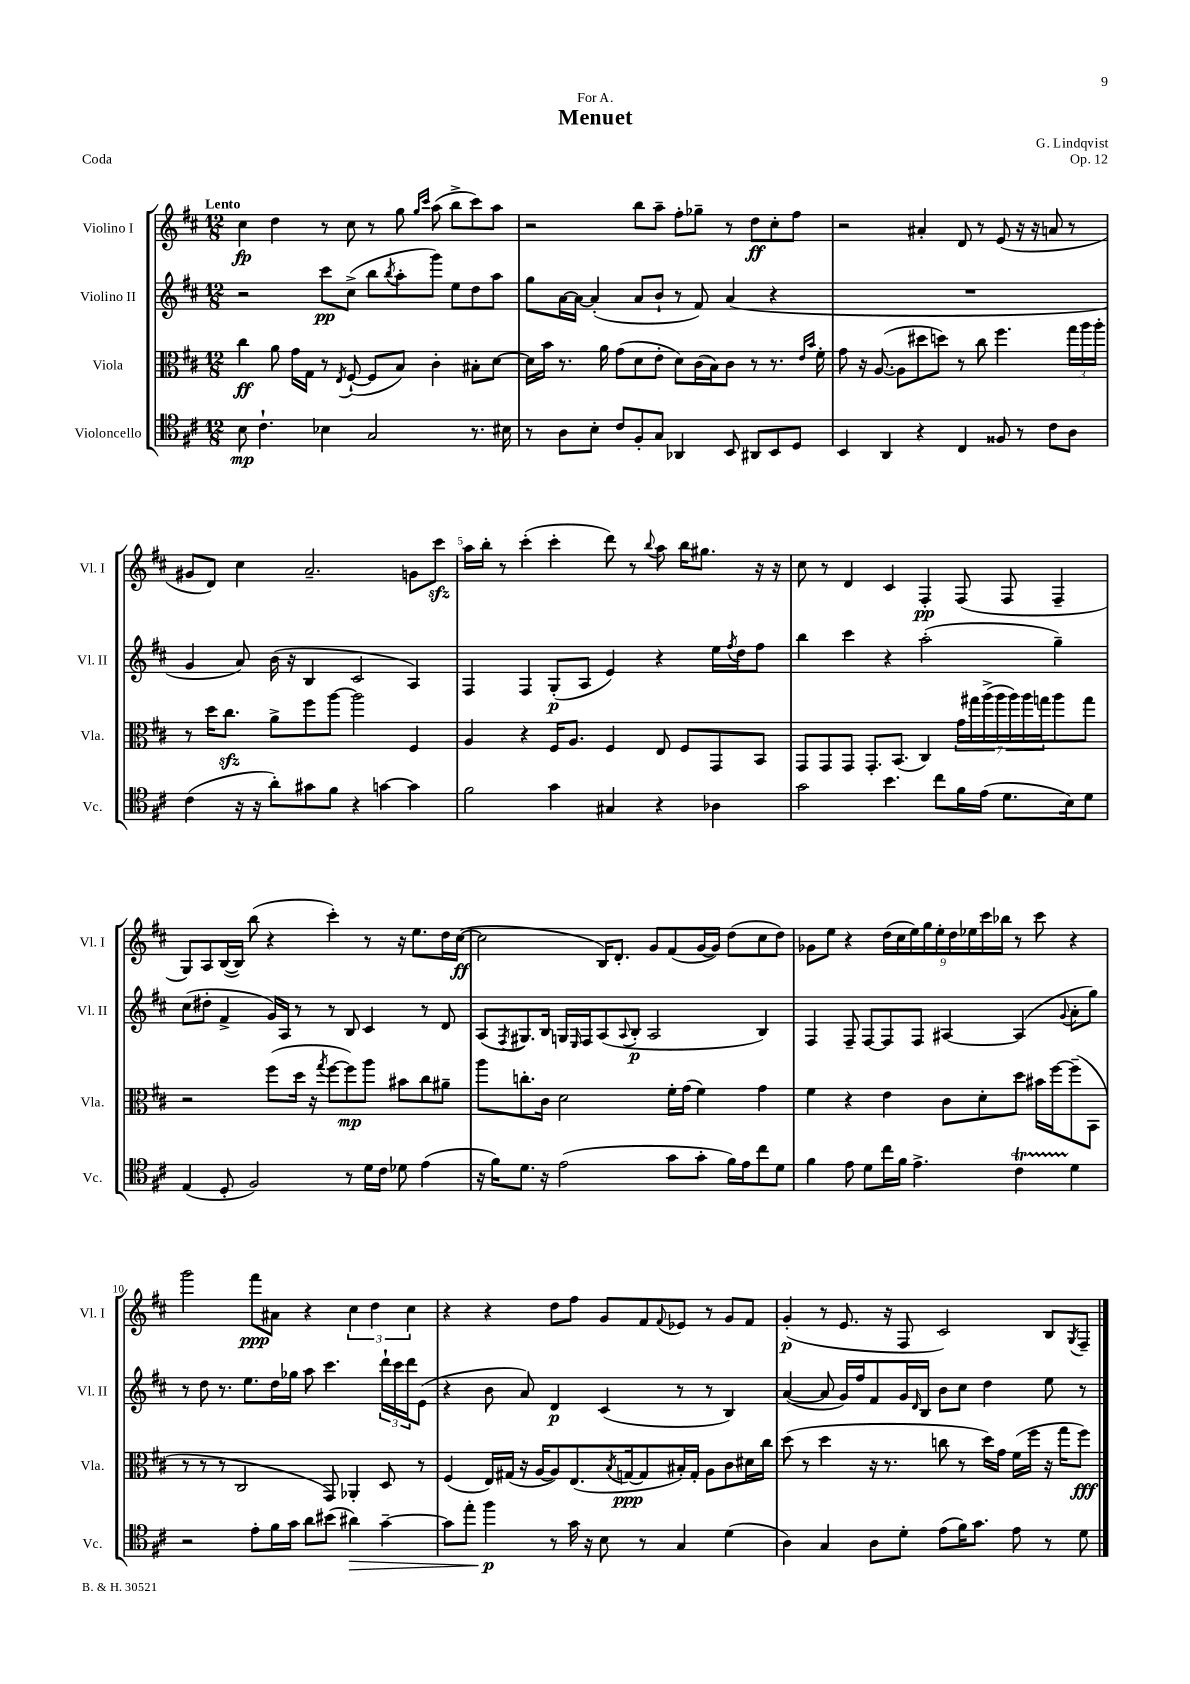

**kern	**kern	**kern	**kern
*staff4	*staff3	*staff2	*staff1
*clefC4	*clefC3	*clefG2	*clefG2
*k[f#c#]	*k[f#c#]	*k[f#c#]	*k[f#c#]
*M12/8	*M12/8	*M12/8	*M12/8
8B	4cc#	2r	4cc#
4.c#`	.	.	.
.	8a	.	4dd
.	16g	.	.
.	16G	.	.
4B-	8r	8ccc#	8r
.	8qE	.	.
.	([8F#`	(8cc#^	8cc#
2G	8F#]	8bb	8r
.	.	8qbb	.
.	8B)	8aa'	8gg
.	.	.	16qqgg
.	.	.	16qqccc#
.	4c#'	8ggg)	(8aa
.	.	8ee	8bb^
8.r	8B#'	8dd	8ccc#)
.	[8d	8aa	8aa
16B#	.	.	.
=	=	=	=
8r	16d]	8gg	2r
.	16b	.	.
8A	8.r	[16a	.
.	.	16a_	.
8B'	.	(4a']	.
.	16a	.	.
8c#	(8g	.	.
8F#'	8d	8a	8bb
8G	8e'	8b`	8aa~
4AA-	8d)	8r	8ff#'
.	(16c#	8f#)	8gg-~
.	16B)	.	.
8BB	8c#	(4a	8r
8AA#	8r	.	8dd
8BB	8.r	4r	8cc#'
8D	.	.	8ff#
.	16qqe	.	.
.	16qqb	.	.
.	16f#'	.	.
=	=	=	=
4BB	8g	1.r	2r
.	16r	.	.
.	([8.A	.	.
4AA	.	.	.
.	8A]	.	.
4r	8dd#	.	4a#'
.	8dd)	.	.
4C#	8r	.	8d
.	8cc#	.	8r
8F##	4.ff#	.	(8e
8r	.	.	16r
.	.	.	16r
8c#	.	.	8a
8A	24gg	.	8r
.	24aa	.	.
.	24aa'	.	.
=	=	=	=
(4c#	8r	4g	8g#
.	16dd	.	8d)
.	8.cc#	.	.
16r	.	8a)	4cc#
16r	.	.	.
8a')	8a^	(16b	.
.	.	16r	.
8g#	8ff#	4B	2.a~
8f#	[8aa	.	.
4r	2aa]	2c#	.
[4g	.	.	.
4g]	4F#	4A)	8g
.	.	.	8ccc#
=	=	=	=
2f#	4A	4F#	16aa
.	.	.	16bb'
.	.	.	8r
.	4r	4F#	(4ccc#'
4g	16F#	(8G'	4ccc#'
.	8.A	.	.
.	.	8A	.
4G#	4F#	4e)	8ddd)
.	.	.	8r
.	.	.	8qqbb
4r	8E	4r	8aa
.	8F#	.	16bb
.	.	.	8.gg#
4A-	8GG	16ee	.
.	.	8qff#	.
.	.	16dd	.
.	8BB	8ff#	16r
.	.	.	16r
=	=	=	=
2g	8GG	4bb	8cc#
.	8GG	.	8r
.	8GG	4ccc#	4d
.	8.GG'	.	.
4.b	.	4r	4c#
.	(8.BB	.	.
.	4C#)	(2aa'	4F#'
8cc#	.	.	.
16f#	28g	.	(8F#
.	28gg#	.	.
(16e	.	.	.
.	(28aa^	.	.
.	28aa	.	.
8.d	.	.	8F#
.	28aa)	.	.
.	28aa	.	.
.	28gg	.	.
.	8aa	4gg~)	4F#~
16B)	.	.	.
8d	8gg	.	.
=	=	=	=
(4E	2r	(8cc#	8G)
.	.	8dd#'	8A
8D'	.	4f#^	([16B
.	.	.	16B])
2F#)	.	.	(8bb
.	(8ff#	16g)	4r
.	.	16A	.
.	16dd	8r	.
.	16r	.	.
.	8qgg	.	.
.	[8ff#	8r	4ccc#')
8r	8ff#])	8B	.
16d	8aa	4c#	8r
16c#	.	.	.
8d-	8b#	.	16r
.	.	.	8.ee
(4e	8cc#	8r	.
.	8a#~	8d	16dd
.	.	.	([16cc#
=	=	=	=
16r	8aa	(8A	2cc#]
16f#)	.	.	.
.	.	8qF#	.
8.d	8.cc'	8.G#)	.
16r	16c#	16B	.
(2e	2d	16G	.
.	.	16qqE	.
.	.	16F#	.
.	.	(8A	16B)
.	.	.	8.d'
.	.	8qqA	.
.	.	8B'	.
.	.	2A	8g
8g	16f#'	.	(8f#
.	(16g	.	.
8g'	4f#)	.	[16g
.	.	.	16g])
16f#)	.	.	(8dd
16e	.	.	.
8cc#	4g	4B)	8cc#
8d	.	.	8dd)
=	=	=	=
4f#	4f#	4F#	8g-
.	.	.	8ee
8e	4r	8F#~	4r
8d	.	[8F#	.
16cc#	4e	8F#]	(18dd
.	.	.	18cc#
16f#	.	.	.
.	.	.	18ee)
4.e^	.	8F#	.
.	.	.	18gg
.	.	.	18ee'
.	8c#	[4A#	.
.	.	.	18dd
.	.	.	18ee-
.	8d'	.	.
.	.	.	18ccc#
.	.	.	18bb-
4c#	8dd	(4A#]	8r
.	16b#	.	8ccc#
.	[16ff#	.	.
.	.	8qqg	.
4d	(8ff#~]	8a'	4r
.	8BB	8gg)	.
=	=	=	=
2r	8r	8r	2ggg
.	8r	8dd	.
.	8r	8.r	.
.	2C#	.	.
.	.	8.ee	.
8e'	.	.	8fff#
16f#	.	16dd	8a#
16g	.	16gg-	.
8a	.	8aa	4r
(8b#	8GG)	4.ccc#	.
4a#)	4AA-'	.	6cc#
.	.	.	6dd
[4g~	8D	24ddd`	.
.	.	24ccc#	.
.	.	24ddd	6cc#
.	8r	(8e	.
=	=	=	=
8g]	(4F#	4r	4r
8ee'	.	.	.
4ff#	16E)	8b	4r
.	(16G#	.	.
.	16r	8a)	.
.	[16A	.	.
8r	8A])	4d	8dd
16g	(8.E	.	8ff#
16r	.	.	.
8B	.	(4c#	8g
.	8qB	.	.
.	[16G	.	.
8r	8G]	.	8f#
.	.	.	8qqf#
4G	16B#')	8r	8e-
.	16G'	.	.
.	8A	8r	8r
(4d	8c#	4B)	8g
.	16d#	.	8f#
.	16cc#	.	.
=	=	=	=
4A)	(8dd	([4a	(4g'
.	8r	.	.
4G	4dd	8a]	8r
.	.	16g)	8.e
.	.	16ff#	.
8A	16r	8f#	.
.	8.r	.	16r
8d'	.	16g	8F#
.	.	16qqd	.
.	.	16B	.
(8e	8cc	8b	2c#)
16f#)	8r	8cc#	.
8.g	.	.	.
.	16dd)	4dd	.
.	16g	.	.
8e	(16f#	.	.
.	16ff#	.	.
8r	16r	8ee	8B
.	16gg	.	.
.	.	.	8qG
8d	8ff#)	8r	8F#~
==	==	==	==
*-	*-	*-	*-
